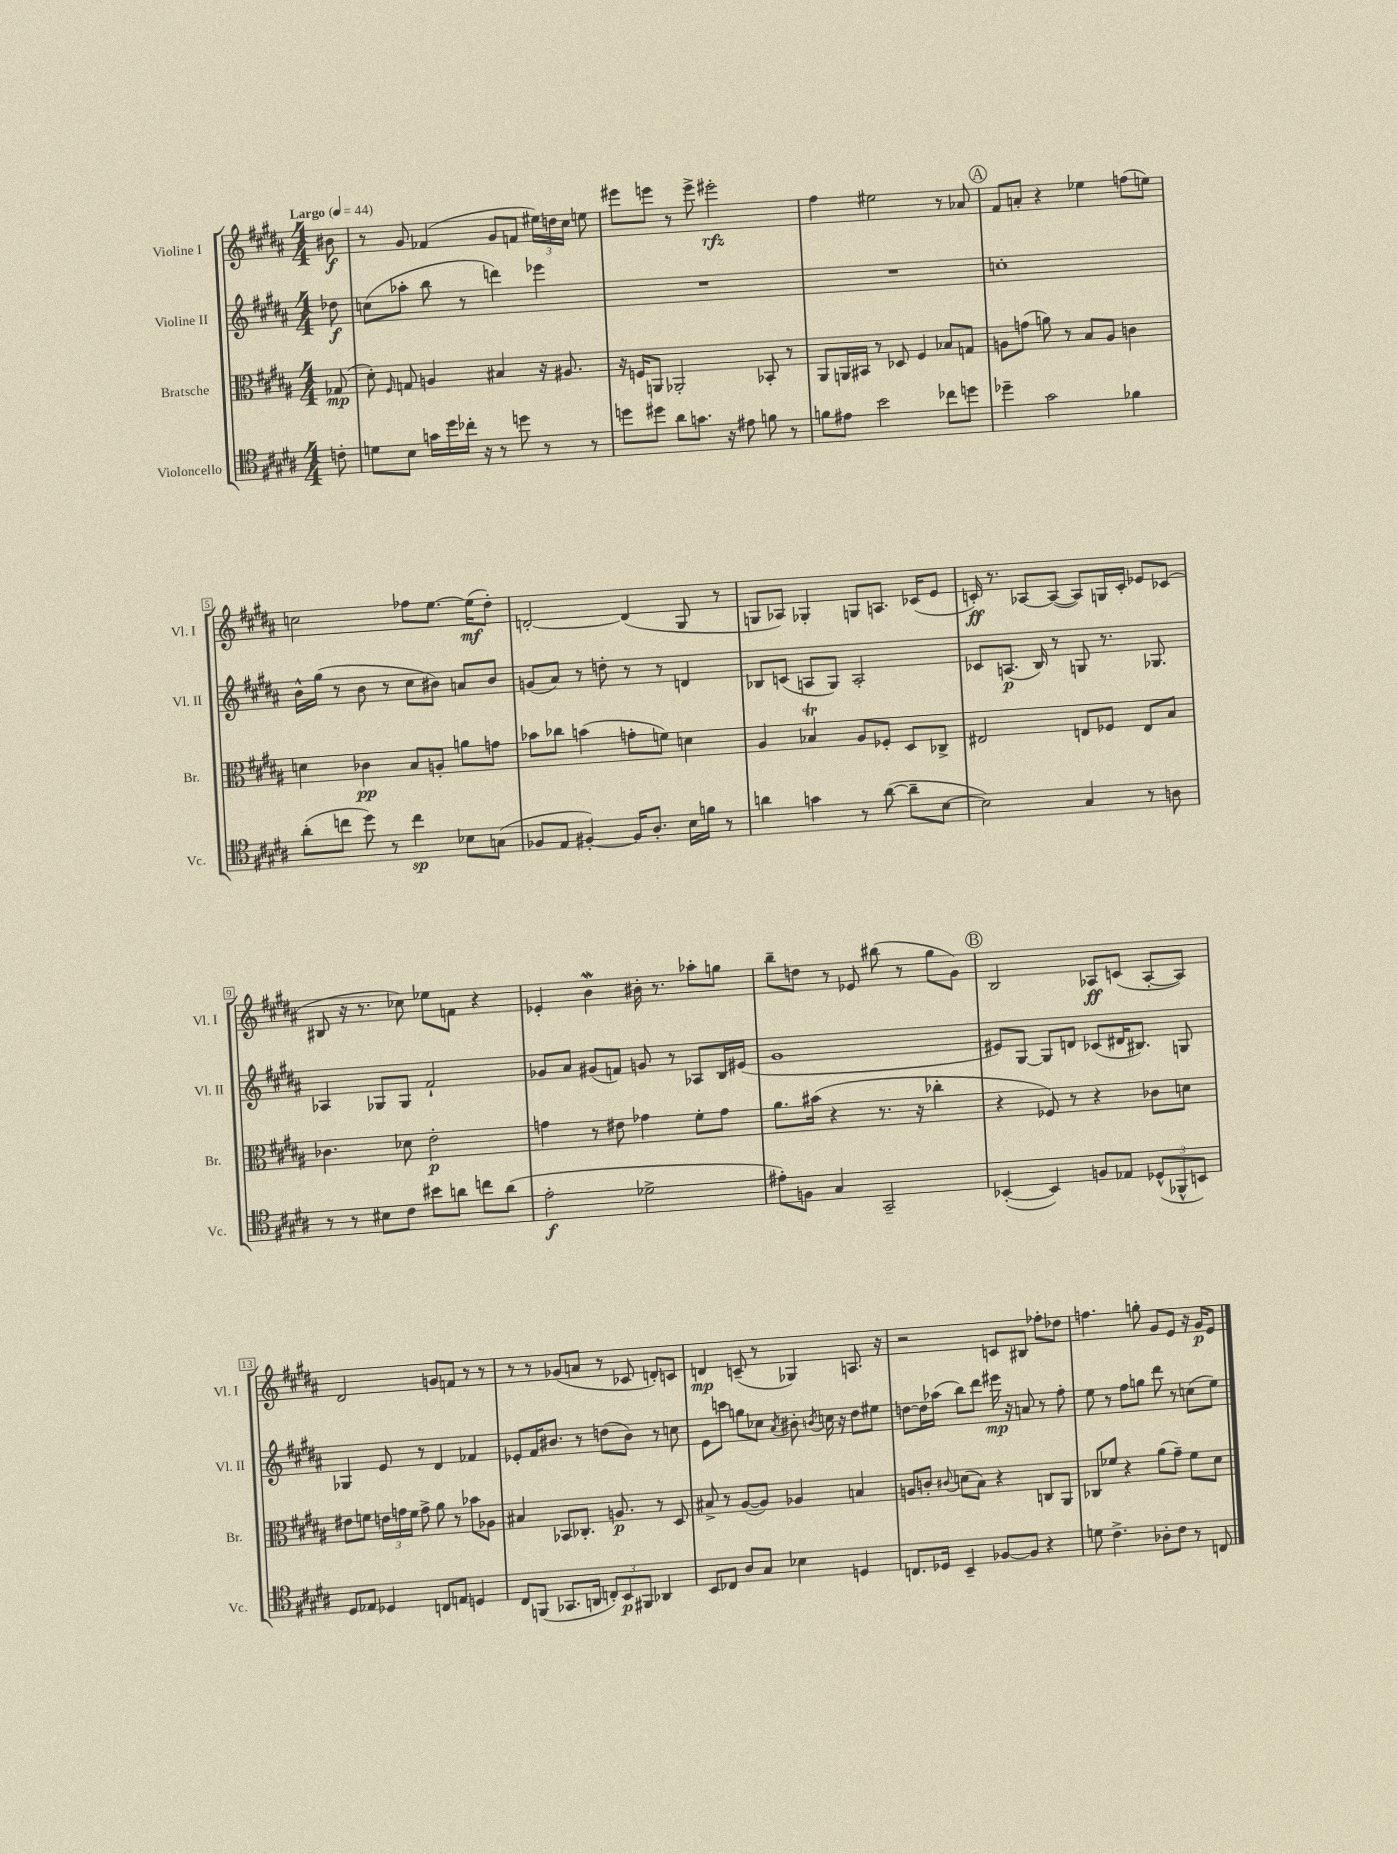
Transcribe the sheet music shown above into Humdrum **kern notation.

**kern	**kern	**kern	**kern
*staff4	*staff3	*staff2	*staff1
*clefC4	*clefC3	*clefG2	*clefG2
*k[f#c#g#d#a#]	*k[f#c#g#d#a#]	*k[f#c#g#d#a#]	*k[f#c#g#d#a#]
*M4/4	*M4/4	*M4/4	*M4/4
*MM44	*MM44	*MM44	*MM44
8c'	(8G-	8dd-	8b#
=	=	=	=
8d	8d#')	(8cc	8r
.	16qqF#	.	.
8B	8G	8aa-'	8g#
16g	4A	8bb	(4f-
16dd#	.	.	.
16cc-'	.	8r	.
16r	.	.	.
8r	4B#	4ddd)	8g#
8dd	.	.	8f
8r	16r	4eee-	24ee#)
.	.	.	24dd
.	8.A#	.	.
.	.	.	24cc#
8r	.	.	8ee
=	=	=	=
8dd	16r	1r	8eee#
.	16F	.	.
8dd#	8AA	.	8eee
8a#	2AA-'	.	8r
8.g	.	.	8eee^
.	.	.	2eee#'
16r	.	.	.
8e#	.	.	.
8f	8BB-'	.	.
8r	8r	.	.
=	=	=	=
8f	8AA#	1r	4ff#
8e#	16AA	.	.
.	16BB#	.	.
2b	8r	.	2ee#
.	8D-	.	.
.	4F#	.	.
8cc-	8B-	.	8r
8dd	8G	.	8a-
=	=	=	=
4dd-~	8A	1cc'	8f#
.	(8g	.	8a'
2g#	8a)	.	4r
.	8r	.	.
.	8B	.	4ee-
.	8A	.	.
4f-	4c	.	(8ff
.	.	.	8ee)
=	=	=	=
(8a#'	4d	16b^^	2cc
.	.	(16gg#	.
8cc	.	8r	.
8dd#)	4c-	8b	.
8r	.	8r	.
4cc	8B	8cc#	8ff-
.	8A'	8b#)	[8.ee
8B-	8a	8a	.
.	.	.	(16ee]
(8G	8g	8b#	8dd#')
=	=	=	=
8F-	8b-	(8g	[2d'
8E	8cc-	8a#)	.
[4F#')	(4b	8r	.
.	.	8dd'	.
16F#]	8g'	8r	(4d]
8.A#'	.	.	.
.	8f)	8r	.
16B	4d	4d	8G#
16f	.	.	.
8r	.	.	8r
=	=	=	=
4a	4A#	8B-	8G
.	.	(8c	8A-)
4g	4B-	8A	4G-'
.	.	8G#)	.
8r	8A#	2A'	8G
([8a	8F-'	.	8.A
8a~]	8D#	.	.
.	.	.	(16c-
[8B	8C-^	.	8e
=	=	=	=
2B])	2E#	8c-	16c')
.	.	.	8.r
.	.	(8.A	.
.	.	.	[8A-
.	.	16B)	.
.	.	8r	(8A-_
4G#	8E	8G	8A-])
.	8F-	8.r	16G
.	.	.	16c'
8r	8E	.	8e-
.	.	8.G-	.
8A	8B	.	(8c-
=	=	=	=
8r	4.c-	4A-	8B#
8r	.	.	16r
.	.	.	8.r
8B#	.	8G-	.
8c#	8d-	8G-	8cc-)
8b#	2e'	2f#`	8ee-
8a	.	.	8f
8cc	.	.	4r
(8a	.	.	.
=	=	=	=
2e'	4g	8g-	4e-'
.	.	8a#	.
.	8r	(8g#	4b
.	8e#	8f)	.
2d-^	4g-	8g	16b#'
.	.	.	8.r
.	.	8r	.
.	8f#'	8A-	8aa-'
.	8g-	16B	8gg
.	.	(16e#	.
=	=	=	=
8e#')	8.a#	1g#	8bb~
8F	.	.	8dd
.	(16b#	.	.
4G#	4r	.	8r
.	.	.	8e-
2GG#~	8.r	.	(8bb#
.	.	.	8r
.	16r	.	.
.	4cc-'	.	8gg#
.	.	.	8g#)
=	=	=	=
([4BB-'	4r	8e#)	2B
.	.	[8G#	.
4BB-])	8F-)	8G#]	.
.	8r	8d	.
8F	4r	(8c-	8A-
8E-	.	16d#	(8c
.	.	8.B#)	.
(12D-^^	8c-	.	[8A-'
12FF-^^	.	.	.
.	8d	8G	8A-])
12BB)	.	.	.
=	=	=	=
8D#	8e#	4G-	2d#
8E-	8f	.	.
4D-	24e	8e	.
.	24g	.	.
.	24f	.	.
.	8g^	8r	.
8C	8a#	4d#	8g
8E	8r	.	8f
4D	8b-	4f-	8r
.	8A-	.	8r
=	=	=	=
8C#	4B#	8e-'	8r
(8FF	.	16f#	8r
.	.	8.b#	.
8.GG-	8BB-	.	(8g-
.	8.C-'	8r	8a
16AA	.	.	.
12C')	.	(8dd	8r
.	8.A	.	.
12BB	.	.	.
.	.	8b#)	8c-
12FF#	.	.	.
4AA-	8r	8r	8d')
.	8D#	8cc	8c
=	=	=	=
8BB	8B#^	8e	4d
8C-	8r	8ccc	.
8A#	([8A#	8gg	(8c~
8G#	8A#])	8cc-	8r
.	.	8qa#	.
4B-	4A-	8b#'	4G-)
.	.	8qb	.
.	.	16cc	.
.	.	16r	.
4D	4B	8dd#	8.A
.	.	8ee#	.
.	.	.	16r
=	=	=	=
8.C	8A	[8dd	2r
.	8c'	16dd]	.
16D-	.	(16aa-	.
.	8qqc#	.	.
4BB~	(8d	8bb)	.
.	8B)	8ddd#	.
[8F-	4r	16eee#	8c
.	.	16r	.
8F-]	.	8a	8B#
4r	8C	8r	8ff-'
.	8AA#	8ff#'	8dd-
=	=	=	=
8d	8C-	8ee	4.ff
4.c#^	8f-	8r	.
.	4r	8ff#	.
.	.	8gg	8gg'
8A-'	(8a#	8ddd#	8g#
8c#	8g#~)	8r	8e
8r	8f-	(8cc	16r
.	.	.	16g#
8C	8d#	8ee)	8e
==	==	==	==
*-	*-	*-	*-
